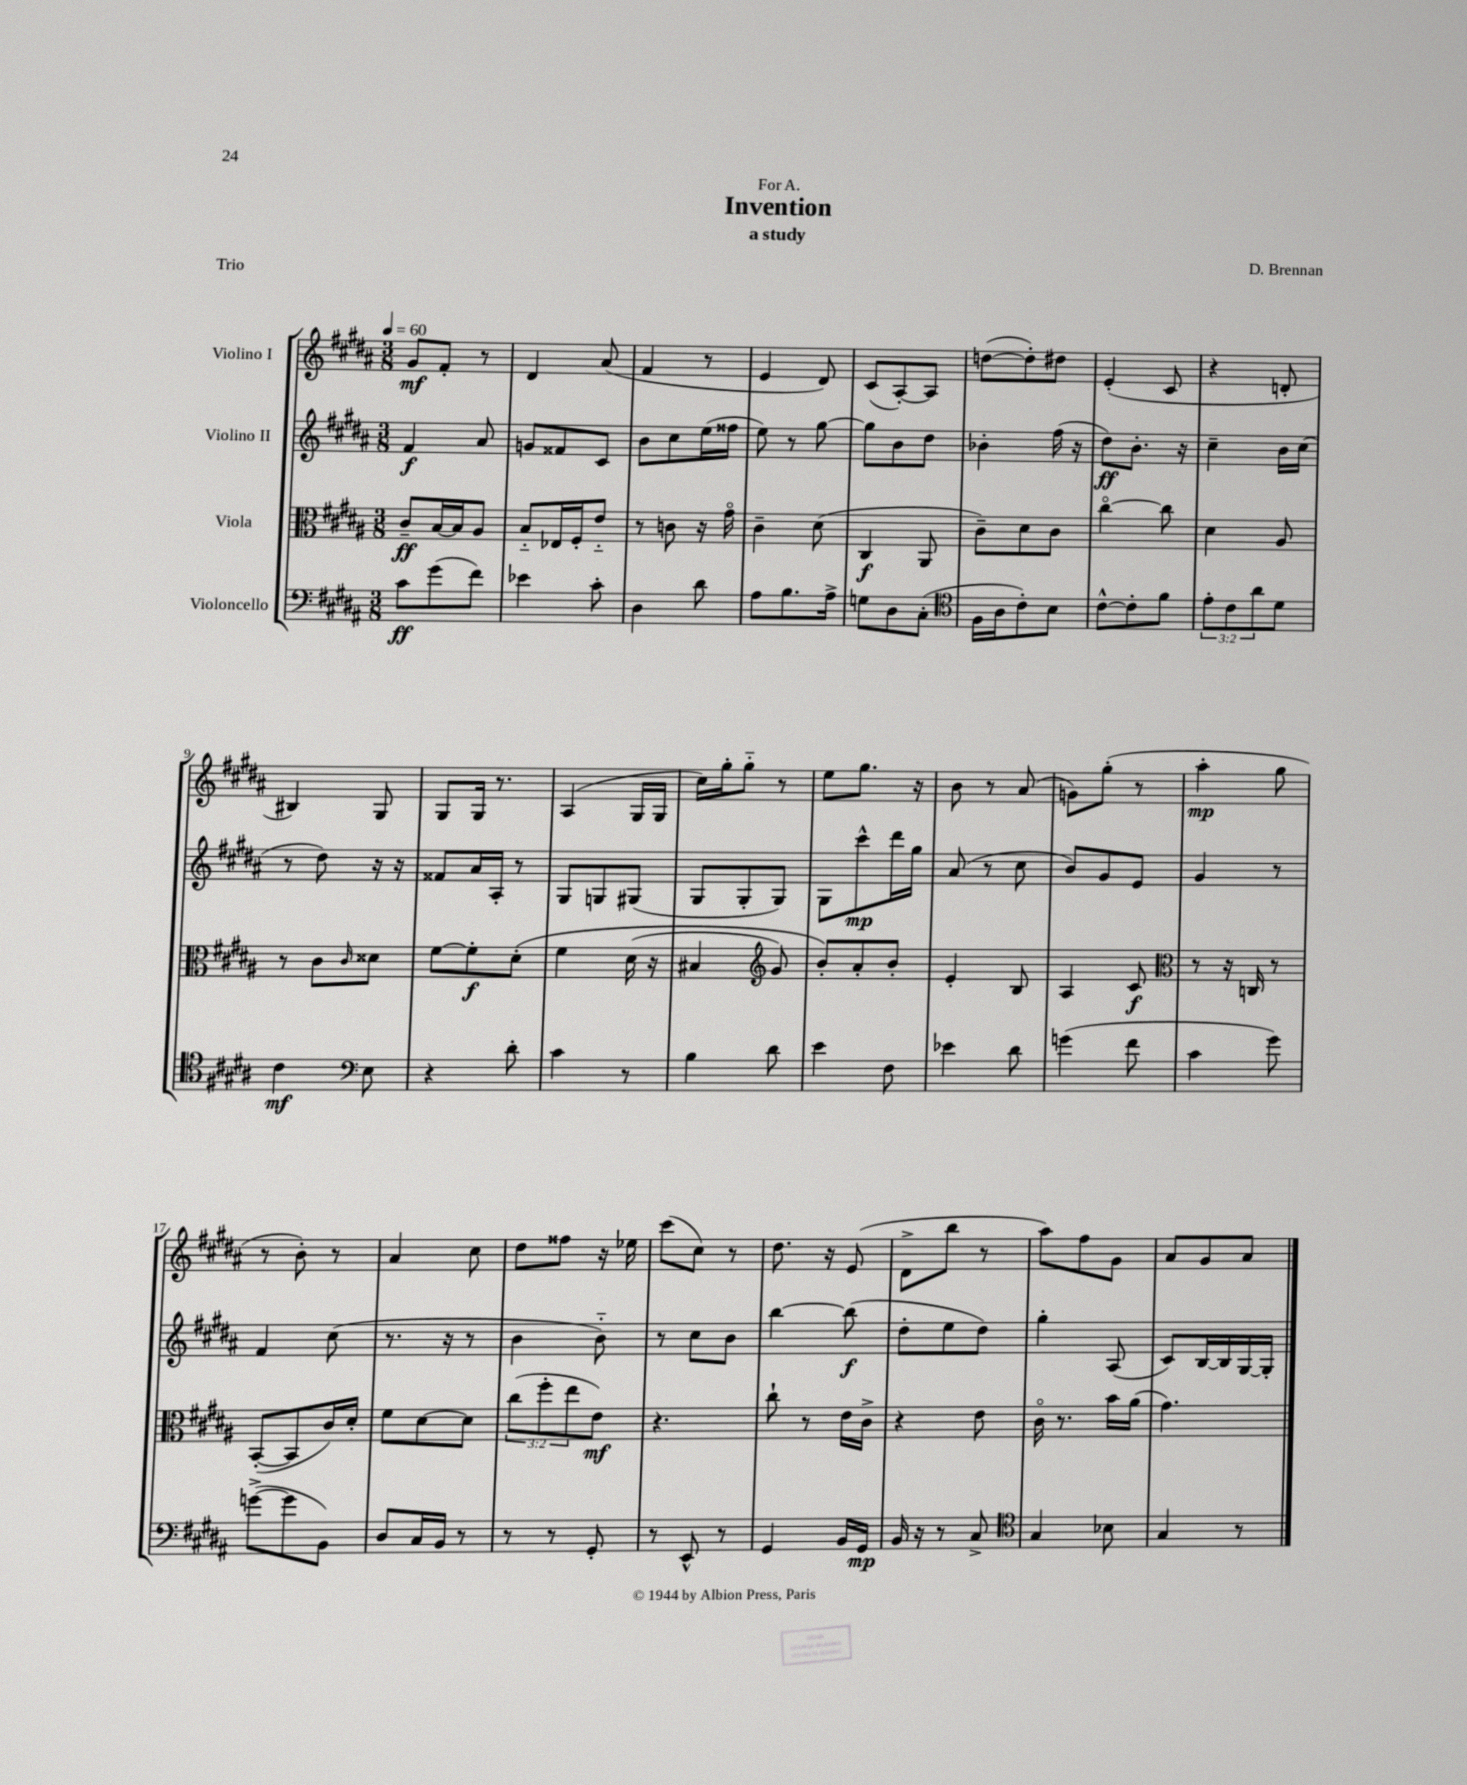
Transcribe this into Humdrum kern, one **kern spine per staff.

**kern	**dynam	**kern	**dynam	**kern	**dynam	**kern	**dynam
*part4	*part4	*part3	*part3	*part2	*part2	*part1	*part1
*staff4	*staff4	*staff3	*staff3	*staff2	*staff2	*staff1	*staff1
*I"Violoncello	*	*I"Viola	*	*I"Violino II	*	*I"Violino I	*
*clefF4	*	*clefC3	*	*clefG2	*	*clefG2	*
*k[f#c#g#d#a#]	*	*k[f#c#g#d#a#]	*	*k[f#c#g#d#a#]	*	*k[f#c#g#d#a#]	*
*M3/8	*	*M3/8	*	*M3/8	*	*M3/8	*
*MM60	*	*MM60	*	*MM60	*	*MM60	*
=1	=1	=1	=1	=1	=1	=1	=1
8c#\L	ff	8c#~/L	ff	4f#/	f	8g#/L	mf
(8g#\	.	[16B/L	.	.	.	8f#'/J	.
.	.	16B/J]	.	.	.	.	.
8f#\J)	.	8A#/J	.	8a#/	.	8r	.
=2	=2	=2	=2	=2	=2	=2	=2
4e-X\	.	8B/L	.	8gn/L	.	4d#/	.
.	.	16E-X/L	.	8f##X/	.	.	.
.	.	16F#'/J	.	.	.	.	.
8c#'\	.	8e/J	.	8c#/J	.	(8a#/	.
=3	=3	=3	=3	=3	=3	=3	=3
4D#\	.	8r	.	8b\L	.	4f#/	.
.	.	8cn\	.	8cc#\	.	.	.
8d#\	.	16r	.	(16ee\L	.	8r	.
.	.	16g#\	.	16ff##X\JJ	.	.	.
=4	=4	=4	=4	=4	=4	=4	=4
8A#\L	.	4c#~\	.	8ee\)	.	4e/	.
8.B\	.	.	.	8r	.	.	.
.	.	(8d#\	.	[8gg#\	.	8d#/)	.
16A#^\Jk	.	.	.	.	.	.	.
=5	=5	=5	=5	=5	=5	=5	=5
8Gn\L	.	4C#/	f	8gg#\L]	.	(8c#/L	.
8D#\	.	.	.	8b\	.	[8A#'/)	.
(8C#'\J	.	8AA#/	.	8dd#\J	.	8A#/J]	.
=6	=6	=6	=6	=6	=6	=6	=6
*clefC4	*	*	*	*	*	*	*
16F#\LL	.	8c#~\L)	.	4b-X'\	.	([8ddn\L	.
16A#\J	.	.	.	.	.	.	.
8c#'\)	.	8d#\	.	.	.	8dd'\])	.
8B\J	.	8c#\J	.	(16ff#\	.	8dd#X\J	.
.	.	.	.	16r	.	.	.
=7	=7	=7	=7	=7	=7	=7	=7
[8c#^^\L	.	[4cc#\	.	8dd#\L)	ff	(4e'/	.
8c#'\]	.	.	.	8.b'\J	.	.	.
8f#\J	.	8cc#\]	.	.	.	8c#/	.
.	.	.	.	16r	.	.	.
=8	=8	=8	=8	=8	=8	=8	=8
12e'\L	.	4d#\	.	4cc#~\	.	4r	.
12c#\	.	.	.	.	.	.	.
12a#\	.	.	.	.	.	.	.
8d#\J	.	8A#/	.	16b\LL	.	8dn'/	.
.	.	.	.	(16cc#\JJ	.	.	.
!!LO:LB:g=z
=9	=9	=9	=9	=9	=9	=9	=9
4c#\	mf	8r	.	8r	.	4B#X/)	.
.	.	8c#\L	.	8dd#\)	.	.	.
*clefF4	*	*	*	*	*	*	*
.	.	16qqc#/	.	.	.	.	.
8E\	.	8d##X\J	.	16r	.	8G#/	.
.	.	.	.	16r	.	.	.
=10	=10	=10	=10	=10	=10	=10	=10
4r	.	[8f#\L	.	8f##X/L	.	8G#/L	.
.	.	8f#'\]	f	16a#/L	.	16G#/Jk	.
.	.	.	.	16A#'/JJ	.	8.r	.
8d#'\	.	(8d#'\J	.	8r	.	.	.
=11	=11	=11	=11	=11	=11	=11	=11
4c#\	.	4f#\	.	8G#/L	.	(4A#/	.
.	.	.	.	8Gn/	.	.	.
8r	.	(16d#\	.	(8G#X/J	.	16G#/LL	.
.	.	16r	.	.	.	16G#/JJ	.
=12	=12	=12	=12	=12	=12	=12	=12
4B\	.	4B#X/	.	8G#/L	.	16cc#\LL)	.
.	.	.	.	.	.	16gg#'\J	.
.	.	.	.	8G#'/	.	8gg#\J	.
*	*	*clefG2	*	*	*	*	*
8d#\	.	8g#/)	.	8G#/J)	.	8r	.
=13	=13	=13	=13	=13	=13	=13	=13
4e\	.	8b'/L)	.	8G#\L	.	8ee\L	.
.	.	8a#'/	.	8ccc#^^\	mp	8.gg#\J	.
8F#\	.	8b'/J	.	16ddd#\L	.	.	.
.	.	.	.	16gg#\JJ	.	16r	.
=14	=14	=14	=14	=14	=14	=14	=14
4e-X\	.	4e'/	.	(8a#/	.	8b\	.
.	.	.	.	8r	.	8r	.
8d#\	.	8B/	.	8cc#\	.	(8a#/	.
=15	=15	=15	=15	=15	=15	=15	=15
(4gn\	.	4A#/	.	8b/L)	.	8gn\L)	.
.	.	.	.	8g#/	.	(8gg#'\J	.
8f#\	.	8c#/	f	8e/J	.	8r	.
=16	=16	=16	=16	=16	=16	=16	=16
*	*	*clefC3	*	*	*	*	*
4c#\	.	8r	.	4g#/	.	4aa#'\	mp
.	.	16r	.	.	.	.	.
.	.	16Cn/	.	.	.	.	.
8g#\)	.	8r	.	8r	.	8gg#\	.
!!LO:LB:g=z
=17	=17	=17	=17	=17	=17	=17	=17
([8gn^\L	.	([8BB'/L	.	4f#/	.	8r	.
8g\]	.	8BB/]	.	.	.	8b'\)	.
8BB\J)	.	16c#/L)	.	(8cc#\	.	8r	.
.	.	16d#'/JJ	.	.	.	.	.
=18	=18	=18	=18	=18	=18	=18	=18
8D#/L	.	8f#\L	.	8.r	.	4a#/	.
16C#/L	.	[8d#\	.	.	.	.	.
16BB/JJ	.	.	.	16r	.	.	.
8r	.	8d#\J]	.	8r	.	8cc#\	.
=19	=19	=19	=19	=19	=19	=19	=19
8r	.	(12cc#\L	.	4b\	.	8dd#\L	.
.	.	12ff#'\	.	.	.	.	.
8r	.	.	.	.	.	8ff##X\J	.
.	.	12ee\	.	.	.	.	.
8GG#'/	.	8e\J)	mf	8b\)	.	16r	.
.	.	.	.	.	.	16ee-X\	.
=20	=20	=20	=20	=20	=20	=20	=20
8r	.	4.r	.	8r	.	(8ccc#\L	.
8EE^^/	.	.	.	8cc#\L	.	8cc#\J)	.
8r	.	.	.	8b\J	.	8r	.
=21	=21	=21	=21	=21	=21	=21	=21
4GG#/	.	8cc#`\	.	[4bb\	.	8.dd#\	.
.	.	8r	.	.	.	.	.
.	.	.	.	.	.	16r	.
16BB/LL	.	16e\LL	.	(8bb\]	f	(8e/	.
16GG#/JJ	mp	16c#^\JJ	.	.	.	.	.
=22	=22	=22	=22	=22	=22	=22	=22
16BB/	.	4r	.	8dd#'\L	.	8d#^\L	.
16r	.	.	.	.	.	.	.
8r	.	.	.	8ee\	.	8bb\J	.
8C#^/	.	8e\	.	8dd#\J)	.	8r	.
=23	=23	=23	=23	=23	=23	=23	=23
*clefC4	*	*	*	*	*	*	*
4G#/	.	16c#\	.	4gg#'\	.	8aa#\L)	.
.	.	8.r	.	.	.	.	.
.	.	.	.	.	.	8ff#\	.
8B-X\	.	16b\LL	.	(8A#/	.	8g#\J	.
.	.	(16a#\JJ	.	.	.	.	.
=24	=24	=24	=24	=24	=24	=24	=24
4G#/	.	4.g#\)	.	8c#/L)	.	8a#/L	.
.	.	.	.	[16B/L	.	8g#/	.
.	.	.	.	16B/]	.	.	.
8r	.	.	.	[16G#/	.	8a#/J	.
.	.	.	.	16G#'/JJ]	.	.	.
==	==	==	==	==	==	==	==
*-	*-	*-	*-	*-	*-	*-	*-
